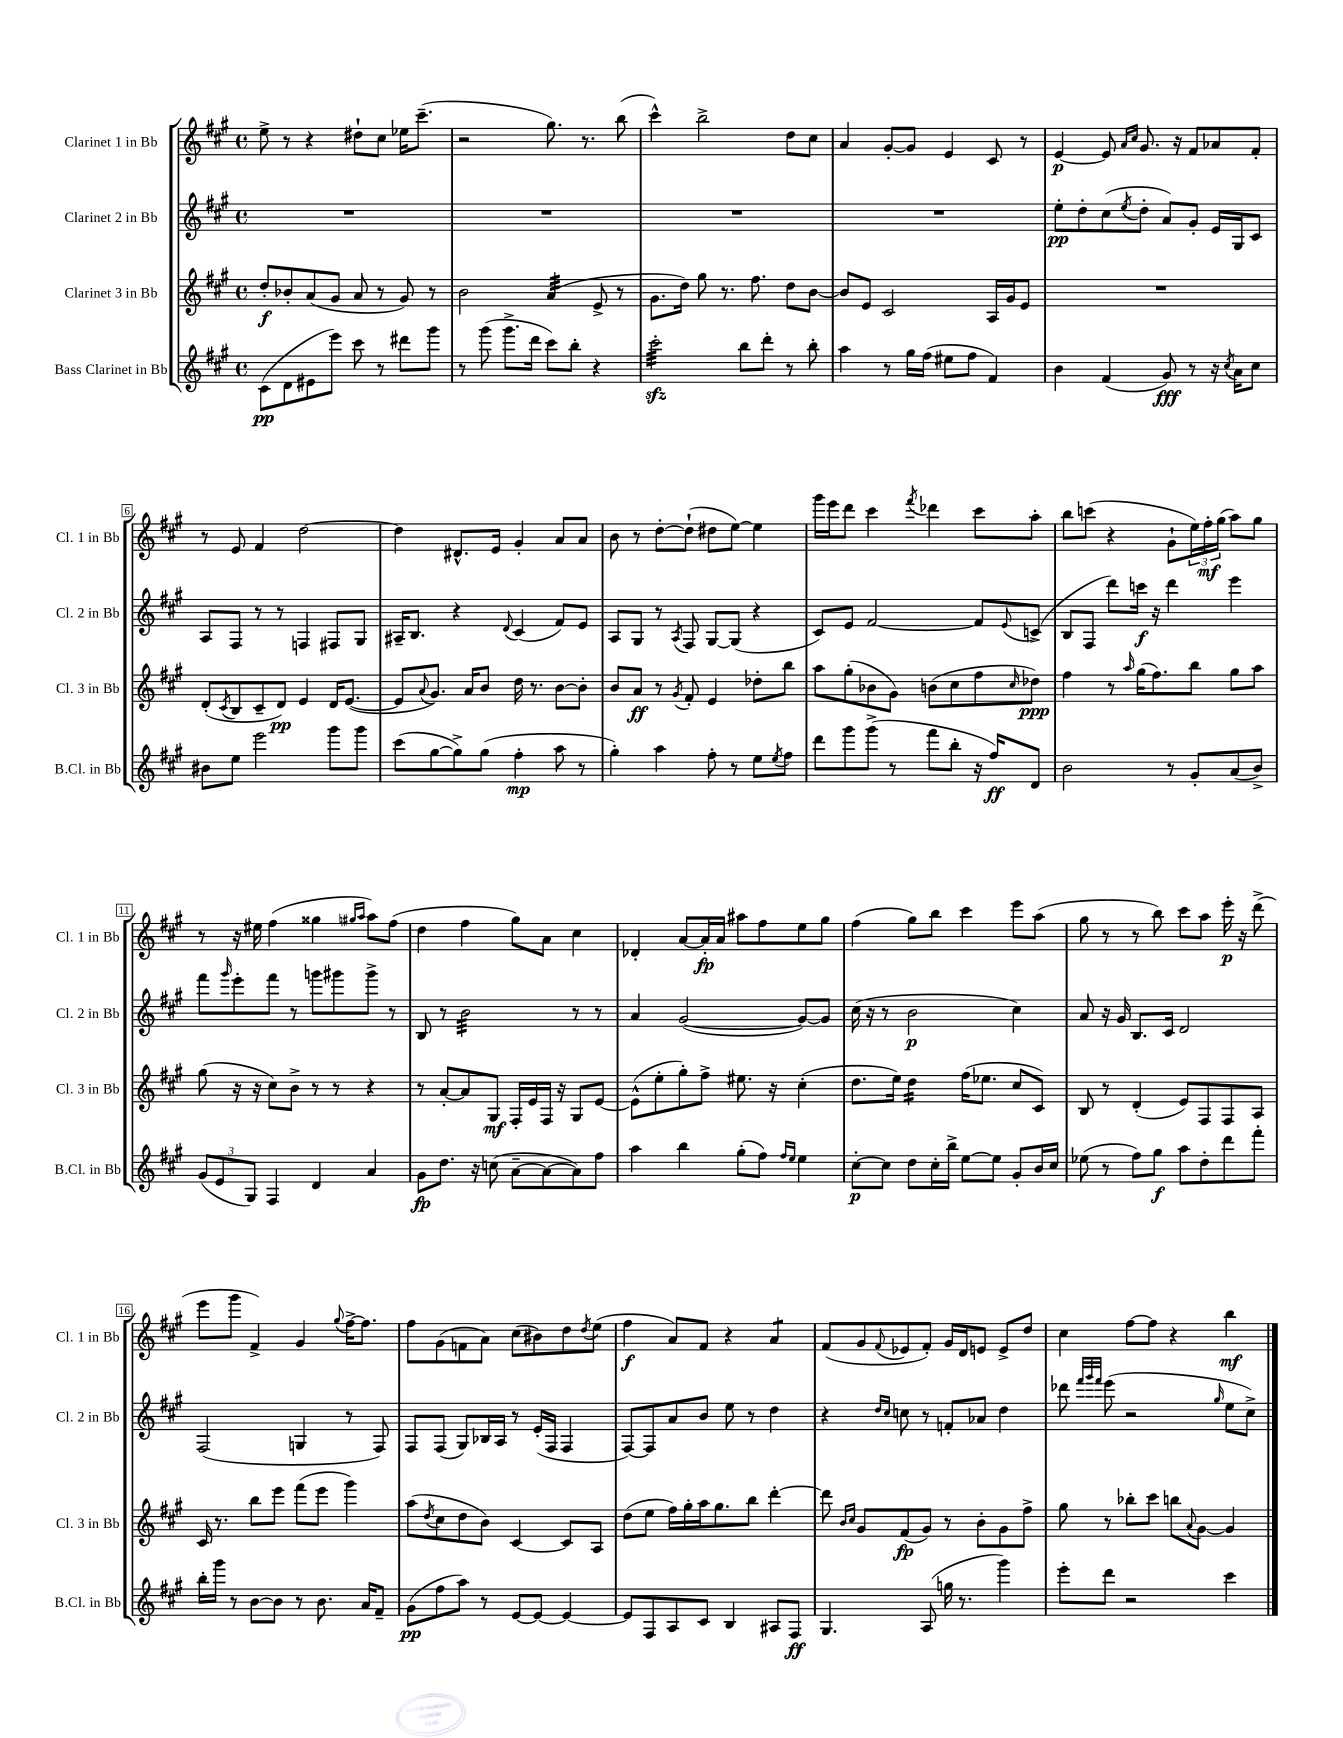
<<
\new StaffGroup <<
\new Staff = "s0" \with { instrumentName = "Clarinet 1 in Bb" shortInstrumentName = "Cl. 1 in Bb" } {
    \clef treble \key a \major \defaultTimeSignature \time 4/4
    e''8-> r8 r4 dis''8-! cis''8 ees''16 cis'''8.--( |
    r2 gis''8.) r8. b''8( |
    cis'''4-^) b''2-> d''8 cis''8 |
    a'4 gis'8~-. gis'8 e'4 cis'8 r8 |
    e'4~\p e'8 \grace { a'16 cis''16 } gis'8. r16 fis'8 aes'8 fis'8-. |
    r8 e'8 fis'4 d''2~ |
    d''4 dis'8.-^ e'16 gis'4-. a'8 a'8 |
    b'8 r8 d''8~-. d''8-!( dis''8 e''8~) e''4 |
    gis'''16 e'''16 d'''8 cis'''4 \acciaccatura { fis'''8 } des'''4 cis'''8 a''8-. |
    b''8 c'''8( r4 gis'8-! \tuplet 3/2 { e''16) fis''16-.\mf gis''16( } a''8) gis''8 |
    r8 r16 eis''16 fis''4( gisis''4 \grace { gis''16 a''16 } a''8) fis''8( |
    d''4 fis''4 gis''8) a'8 cis''4 |
    des'4-. a'8~ a'16-.\fp a'16 ais''8 fis''8 e''8 gis''8 |
    fis''4( gis''8) b''8 cis'''4 e'''8 a''8( |
    gis''8 r8 r8 b''8) cis'''8 a''8 e'''16-.\p r16 d'''8->( |
    e'''8 gis'''8 fis'4->) gis'4 \appoggiatura { gis''8 } fis''16~-> fis''8. |
    fis''8 gis'8( f'8 a'8) cis''8( bis'8) d''8 \acciaccatura { d''8 } e''8( |
    fis''4\f a'8) fis'8 r4 a'4:8 |
    fis'8( gis'8 \appoggiatura { fis'8 } ees'8 fis'8-.) gis'16 d'16 e'8 e'8-> d''8 |
    cis''4 fis''8~ fis''8 r4 b''4\mf \bar "|." |
}
\new Staff = "s1" \with { instrumentName = "Clarinet 2 in Bb" shortInstrumentName = "Cl. 2 in Bb" } {
    \clef treble \key a \major \defaultTimeSignature \time 4/4
    R1 |
    R1 |
    R1 |
    R1 |
    e''8-.\pp d''8-. cis''8( \acciaccatura { e''8 } d''8-. a'8) gis'8-. e'16 gis16 cis'8 |
    a8 fis8 r8 r8 f4 fis8 gis8 |
    ais16-- b8. r4 \appoggiatura { d'8 } cis'4( fis'8) e'8 |
    a8 gis8 r8 \acciaccatura { a8 } fis8 gis8~ gis8( r4 |
    cis'8) e'8 fis'2~ fis'8 \appoggiatura { e'8 } c'8->( |
    b8 fis8 d'''8) c'''16\f r16 d'''4 e'''4 |
    fis'''8 \grace { gis'''16 } e'''8-. fis'''8 r8 g'''8 gis'''8 gis'''8-> r8 |
    b8 r8 b'2:32 r8 r8 |
    a'4 gis'2~( gis'8~) gis'8 |
    cis''16( r16 r8 b'2\p cis''4) |
    a'8 r16 gis'16 b8. cis'16 d'2 |
    fis2( g4 r8 fis8) |
    fis8 fis8( gis8) bes16 a16 r8 e'16-.( fis16 fis4 |
    fis8~) fis8 a'8 b'8 e''8 r8 d''4 |
    r4 \grace { d''16 cis''16 } c''8 r8 f'8-. aes'8 d''4 |
    des'''8 \grace { fis'''32 gis'''32 fis'''32 } e'''8( r2 \grace { gis''16 } e''8 cis''8->) \bar "|." |
}
\new Staff = "s2" \with { instrumentName = "Clarinet 3 in Bb" shortInstrumentName = "Cl. 3 in Bb" } {
    \clef treble \key a \major \defaultTimeSignature \time 4/4
    d''8-.\f bes'8-. a'8( gis'8 a'8 r8 gis'8) r8 |
    b'2 a'4:32( e'8-> r8 |
    gis'8. d''16) gis''8 r8. fis''8. d''8 b'8~ |
    b'8 e'8 cis'2 a16 gis'16 e'8 |
    R1 |
    d'8-.( \acciaccatura { cis'8 } b8 cis'8-- d'8\pp) e'4 d'16 e'8.~( |
    e'8 \appoggiatura { a'8 } gis'8.) a'16 b'8 d''16 r8. b'8~ b'8-. |
    b'8 a'8\ff r8 \acciaccatura { gis'8 } fis'8-. e'4 des''8-. b''8 |
    a''8 gis''8-.( bes'8 gis'8) b'8( cis''8 fis''8 \grace { cis''16 } des''8\ppp) |
    fis''4 r8 \grace { a''16 } gis''16( fis''8.) b''8 gis''8 a''8 |
    gis''8( r16 r16 cis''8) b'8-> r8 r8 r4 |
    r8 a'8~-. a'8 gis8\mf fis16-. e'16 fis16 r16 gis8 e'8~ |
    e'8-^( e''8-. gis''8-.) fis''8-> eis''8. r16 cis''4-.( |
    d''8. e''16) d''4:16 fis''16( ees''8. cis''8 cis'8) |
    b8 r8 d'4-.( e'8) fis8 fis8 a8 |
    cis'16 r8. b''8 e'''8 fis'''8( e'''8 gis'''4) |
    a''8( \acciaccatura { d''8 } cis''8 d''8 b'8) cis'4~ cis'8 a8 |
    d''8( e''8 fis''16) gis''16-. a''16 gis''8. b''8 d'''4~-. |
    d'''8 \grace { b'16 cis''16 } gis'8 fis'8\fp( gis'8) r8 b'8-. gis'8 fis''8-> |
    gis''8 r8 bes''8-. cis'''8 b''8 \appoggiatura { a'8 } gis'8~ gis'4 \bar "|." |
}
\new Staff = "s3" \with { instrumentName = "Bass Clarinet in Bb" shortInstrumentName = "B.Cl. in Bb" } {
    \clef treble \key a \major \defaultTimeSignature \time 4/4
    cis'8\pp( d'8 eis'8 e'''8) cis'''8 r8 dis'''8 gis'''8 |
    r8 gis'''8( gis'''8.-> d'''16 cis'''8) b''8-. r4 |
    cis'''2:32-.\sfz b''8 d'''8-. r8 b''8-. |
    a''4 r8 gis''16 fis''16( eis''8 fis''8 fis'4) |
    b'4 fis'4( gis'8\fff) r8 r16 \acciaccatura { cis''8 } a'16 cis''8 |
    bis'8 e''8 e'''2 gis'''8 gis'''8 |
    cis'''8( gis''8~ gis''8->) gis''8( fis''4-.\mp a''8 r8 |
    gis''4-.) a''4 fis''8-. r8 e''8 \acciaccatura { e''8 } fis''8 |
    d'''8 gis'''8 gis'''8->( r8 fis'''8 b''8-. r16 fis''16\ff) d'8 |
    b'2 r8 gis'8-. a'8( b'8->) |
    \tuplet 3/2 { gis'8( e'8 gis8) } fis4 d'4 a'4 |
    gis'8\fp d''8. r16 c''8( a'8~-- a'8~ a'8) fis''8 |
    a''4 b''4 gis''8-.( fis''8) \grace { fis''16 e''16 } e''4 |
    cis''8~-.\p cis''8 d''8 cis''16-. b''16-> e''8~ e''8 gis'8-. b'16 cis''16 |
    ees''8( r8 fis''8) gis''8\f a''8 d''8-. d'''8 fis'''8-. |
    b''16-. gis'''16 r8 b'8~ b'8 r8 b'8. a'16 fis'8-- |
    gis'8\pp( fis''8 a''8) r8 e'8~ e'8~ e'4~ |
    e'8 fis8 a8 cis'8 b4 ais8 fis8\ff |
    gis4. a8( g''16 r8. gis'''4) |
    e'''8-. d'''8 r2 cis'''4 \bar "|." |
}
>>
>>
\layout { \context { \Score \override BarNumber.stencil = #(make-stencil-boxer 0.1 0.3 ly:text-interface::print) } }
